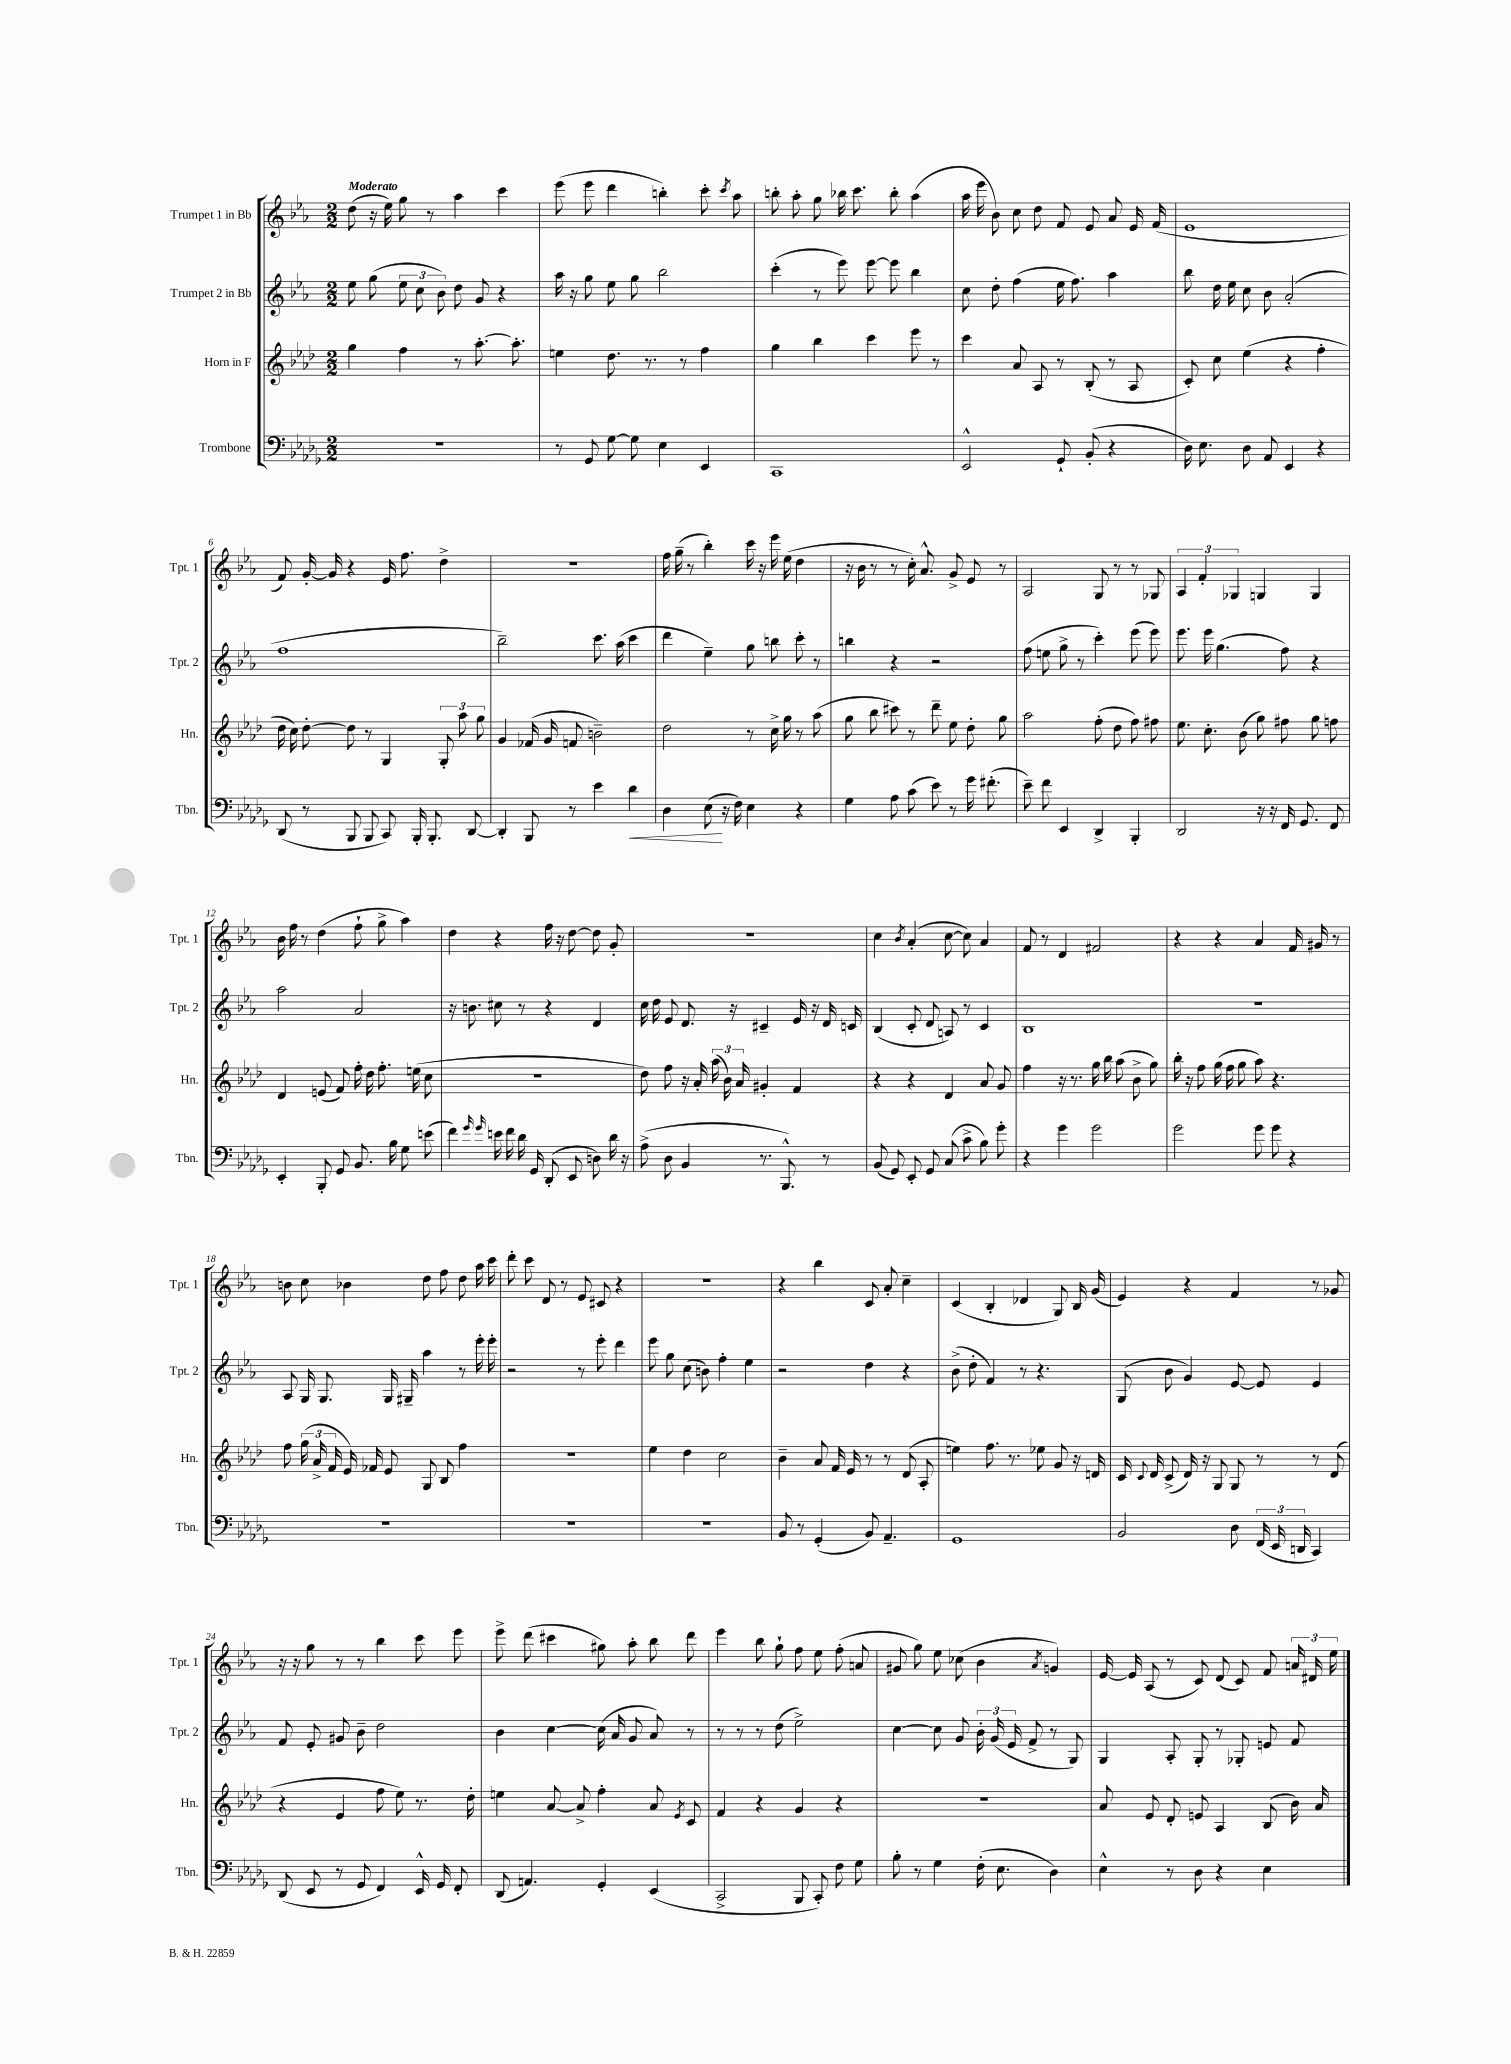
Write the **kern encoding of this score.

**kern	**kern	**kern	**kern
*staff4	*staff3	*staff2	*staff1
*clefF4	*clefG2	*clefG2	*clefG2
*k[b-e-a-d-g-]	*k[b-e-a-d-]	*k[b-e-a-]	*k[b-e-a-]
*M2/2	*M2/2	*M2/2	*M2/2
1r	4gg\	8ee-\	(8dd\
.	.	(8gg\	16r
.	.	.	16ee-\)
.	4ff\	12ee-\	8gg\
.	.	12cc\	.
.	.	.	8r
.	.	12b-\)	.
.	8r	8dd\	4aa-\
.	[8.aa-'\	8g/	.
.	.	4r	4ccc\
.	8.aa-'\]	.	.
=	=	=	=
8r	4ee\	16aa-\	(8eee-\
.	.	16r	.
8GG-/	.	8gg\	8eee-\
[8G-\	8.dd-\	8ee-\	4ddd\
8G-\]	.	8gg\	.
.	8.r	.	.
4E-\	.	2bb-\	4bb'\)
.	8r	.	.
4EE-/	4ff\	.	8ccc'\
.	.	.	8qccc/
.	.	.	8aa-\
=	=	=	=
1CC	4gg\	(4ccc'\	8bb'\
.	.	.	8aa-'\
.	4bb-\	8r	8gg\
.	.	8eee-\)	16bb-\
.	.	.	8.ccc\
.	4ccc\	[8eee-\	.
.	.	8eee-\]	8bb-'\
.	8eee-\	4bb-\	(4aa-\
.	8r	.	.
=	=	=	=
2EE-^^/	4ccc\	8cc\	16aa-\
.	.	.	16eee-\
.	.	8dd'\	8b-\)
.	8a-/	(4ff\	8cc\
.	8A-/	.	8dd\
8GG-`/	8r	16ee-\	8f/
.	.	8.ff\)	.
(8BB-'/	(8B-'/	.	8e-/
4r	8r	4aa-\	8a-/
.	8A-/	.	16e-/
.	.	.	(16f/
=	=	=	=
16D-\)	8c'/)	8bb-\	1e-
8.E-\	.	.	.
.	8cc\	16dd\	.
.	.	16ee-\	.
8D-\	(4ee-\	8cc\	.
8AA-/	.	8b-\	.
4EE-/	4r	(2a-'/	.
4r	4ff'\	.	.
=	=	=	=
(8DD-/	16dd-\	1ff	8f/)
.	16cc\)	.	.
8r	[8dd-'\	.	[16g'/
.	.	.	16g/]
8BBB-/	8dd-\]	.	4r
8BBB-/	8r	.	.
8CC/)	4G/	.	16e-/
.	.	.	8.ff\
16BBB-'/	.	.	.
8.BBB-'/	.	.	.
.	12G'/	.	4dd^\
.	12aa-\	.	.
[8DD-/	.	.	.
.	12gg\	.	.
=	=	=	=
4DD-'/]	4g/	2bb-~\)	1r
8BBB-/	(16f-/	.	.
.	16g/	.	.
8r	8f/	.	.
4e-\	2b~\)	8.ccc\	.
.	.	(16aa-\	.
4d-\	.	4ccc\	.
=	=	=	=
4D-\	2dd-\	4ddd\	16ff\
.	.	.	(16gg~\
.	.	.	8r
(8E-\	.	4ee-~\)	4bb-'\)
16r	.	.	.
16F\)	.	.	.
4E-\	8r	8gg\	16ccc\
.	.	.	16r
.	16cc^\	8bb\	16eee-\
.	16gg\	.	(16ee-\
4r	8r	8ccc'\	4dd\
.	(8aa-\	8r	.
=	=	=	=
4G-\	8gg\	4bb\	16r
.	.	.	16b-\
.	8bb-\	.	8r
8A-\	8ccc#\)	4r	8r
(8c\	8r	.	16cc'\)
.	.	.	8.a-^^/
8e-\)	8ddd-~\	2r	.
8r	8ee-\	.	8g^/
16g-\	8dd-'\	.	8e-/
(8.f#'\	.	.	.
.	8gg\	.	8r
=	=	=	=
8e-~\)	2aa-\	(8ff\	2A-/
8f\	.	8ee\	.
4EE-/	.	8gg^\	.
.	.	8r	.
4DD-^/	(8ff'\	4ccc'\)	8G/
.	8dd-\	.	8r
4BBB-'/	8ff\)	(8eee-\	8r
.	8ff#\	8eee-\)	8G-/
=	=	=	=
2DD-/	8.ee-\	8.eee-\	6A-/
.	.	.	6f'/
.	8.cc'\	16eee-\	.
.	.	(4.gg\	.
.	.	.	6G-/
.	(8b-\	.	.
16r	8gg\)	.	4G/
16r	.	.	.
16FF/	8ff#\	8ff\)	.
8.GG-/	.	.	.
.	8gg\	4r	4G/
8FF/	8ff\	.	.
=	=	=	=
4EE-'/	4d-/	2aa-\	16b-\
.	.	.	16ff\
.	.	.	8r
8BBB-'/	(8e/	.	(4dd\
8GG-/	8f/)	.	.
8.BB-/	16ff'\	2a-/	8ff`\
.	16dd-\	.	.
.	8.ff'\	.	8gg^\
16B-\	.	.	.
8G-\	.	.	4aa-\)
.	(16ee\	.	.
(8e\	8cc\	.	.
=	=	=	=
4f\)	1r	16r	4dd\
.	.	8.b\	.
16qqg-/	.	.	.
16qqg-/	.	.	.
16e\	.	8cc#\	4r
16f\	.	.	.
16d-\	.	8r	.
16GG-/	.	.	.
(8DD-'/	.	4r	16ff\
.	.	.	16r
8EE-/	.	.	[8dd\
8D\)	.	4d/	8dd\]
16d-\	.	.	8g'/
16r	.	.	.
=	=	=	=
(8A-^\	8dd-\)	16cc\	1r
.	.	16dd\	.
8D-\	8ff\	8e-/	.
4BB-/	16r	8.d/	.
.	16a-'/	.	.
.	(24aa-\	.	.
.	24b-\)	.	.
.	.	16r	.
.	24a-/	.	.
8.r	4g#'/	4c#~/	.
8.BBB-^^/)	.	.	.
.	4f/	16e-/	.
.	.	16r	.
8r	.	16d/	.
.	.	16c/	.
=	=	=	=
(8BB-/	4r	(4B-/	4cc\
8GG-/)	.	.	.
.	.	.	8qb-/
8EE-'/	4r	8c'/	(4a-'/
8GG-/	.	8d/	.
(8C/	4d-/	8A/)	[8cc\
8c^\	.	8r	8cc\])
8B-\)	8a-/	4c/	4a-/
8g-'\	8g/	.	.
=	=	=	=
4r	4ff\	1B-	8f/
.	.	.	8r
4g-\	16r	.	4d/
.	8.r	.	.
2g-\	16gg\	.	2f#/
.	16bb-\	.	.
.	(8aa-\	.	.
.	8b-^\	.	.
.	8gg\)	.	.
=	=	=	=
2g-\	16bb-'\	1r	4r
.	16r	.	.
.	8ff\	.	.
.	(16gg\	.	4r
.	16ff\	.	.
.	8gg\	.	.
8g-\	8aa-\)	.	4a-/
8g-\	4.r	.	.
4r	.	.	16f/
.	.	.	16g#/
.	.	.	8r
=	=	=	=
1r	8ff\	8A-/	8b\
.	(24gg\	16G/	8cc\
.	24a-^/	.	.
.	.	8.G/	.
.	24f/	.	.
.	16e-/)	.	4b-\
.	16f-/	.	.
.	8e-/	16G/	.
.	.	16G#~/	.
.	8G/	4aa-\	8dd\
.	8B-/	.	8ff\
.	4ff\	8r	8dd\
.	.	16eee-'\	16aa-\
.	.	16eee-'\	16ccc\
=	=	=	=
1r	1r	2r	8ddd'\
.	.	.	8ccc\
.	.	.	8d/
.	.	.	8r
.	.	8r	8e-/
.	.	8eee-'\	8c#/
.	.	4ddd\	4r
=	=	=	=
1r	4ee-\	8eee-\	1r
.	.	8gg\	.
.	4dd-\	(8cc\	.
.	.	8b\)	.
.	2cc\	4ff'\	.
.	.	4ee-\	.
=	=	=	=
8BB-/	4b-~\	2r	4r
8r	.	.	.
(4GG-'/	8a-/	.	4bb-\
.	16f/	.	.
.	16e-/	.	.
8BB-/)	8r	4dd\	8c/
4.AA-~/	8r	.	8a-'/
.	(8d-/	4r	4cc~\
.	8A-'/	.	.
=	=	=	=
1GG-	4ee\)	(8b-^\	(4c/
.	.	8dd'\	.
.	8.ff\	4f/)	4B-'/
.	8.r	.	.
.	.	8r	4d-/
.	8ee-\	4.r	.
.	8g/	.	8G/)
.	16r	.	16B-/
.	16d/	.	(16g/
=	=	=	=
2BB-/	16c/	(8G/	4e-/)
.	8qqc/	.	.
.	16d-/	.	.
.	(8c^/	8b-\	.
.	16d-/)	4g/)	4r
.	16r	.	.
.	8G/	.	.
8D-\	8G/	[8e-/	4f/
(24FF/	8r	8e-/]	.
24EE-/	.	.	.
24DD/	.	.	.
4CC/)	8r	4e-/	8r
.	(8d-/	.	8g-/
=	=	=	=
(8DD-/	4r	8f/	16r
.	.	.	16r
8EE-/	.	8e-'/	8gg\
8r	4e-/	8g#/	8r
8GG-/	.	8b-~\	8r
4FF/)	8ff\	2dd\	4bb-\
.	8ee-\)	.	.
16EE-^^/	8.r	.	8ccc\
16GG-/	.	.	.
8FF'/	.	.	8eee-\
.	16dd-'\	.	.
=	=	=	=
(8DD-/	4ee\	4b-\	8eee-^\
4.AA/)	.	.	(8ddd\
.	[8a-/	[4cc\	4ccc#\
.	8a-^/]	.	.
4GG-'/	4ff'\	(16cc\]	8gg#\)
.	.	16a-/	.
.	.	8g/	8aa-'\
(4EE-/	8a-/	8a-/)	8bb-\
.	8qe-/	.	.
.	8c/	8r	8ddd\
=	=	=	=
2CC^/	4f/	8r	4eee-\
.	.	8r	.
.	4r	8r	8bb-\
.	.	(8dd\	8gg`\
8BBB-/	4g/	2ee-^\)	8ff\
8CC'/)	.	.	8ee-\
8F\	4r	.	(8ff'\
8G-\	.	.	8a/
=	=	=	=
8B-'\	1r	[4cc\	8g#/
8r	.	.	8gg\)
4G-\	.	8cc\]	8ee-\
.	.	8g/	(8cc-\
(16F'\	.	24b-'\	4b-\
.	.	(24g/	.
8.E-\	.	.	.
.	.	24e-/	.
.	.	8f^/	.
.	.	.	8qa-/
4D-\)	.	8r	4g/)
.	.	8G/)	.
=	=	=	=
4E-^^\	8a-/	4G/	[16e-/
.	.	.	16e-/]
.	8e-/	.	(8A-/
8r	8d-'/	8A-'/	8r
8D-\	8e/	8G'/	8c/)
4r	4A-/	8r	(8d/
.	.	8G-'/	8c/)
4E-\	(8B-/	8e/	8f/
.	16b-\)	8f/	24a/
.	.	.	24d#/
.	16a-/	.	.
.	.	.	24ee-\
==	==	==	==
*-	*-	*-	*-
